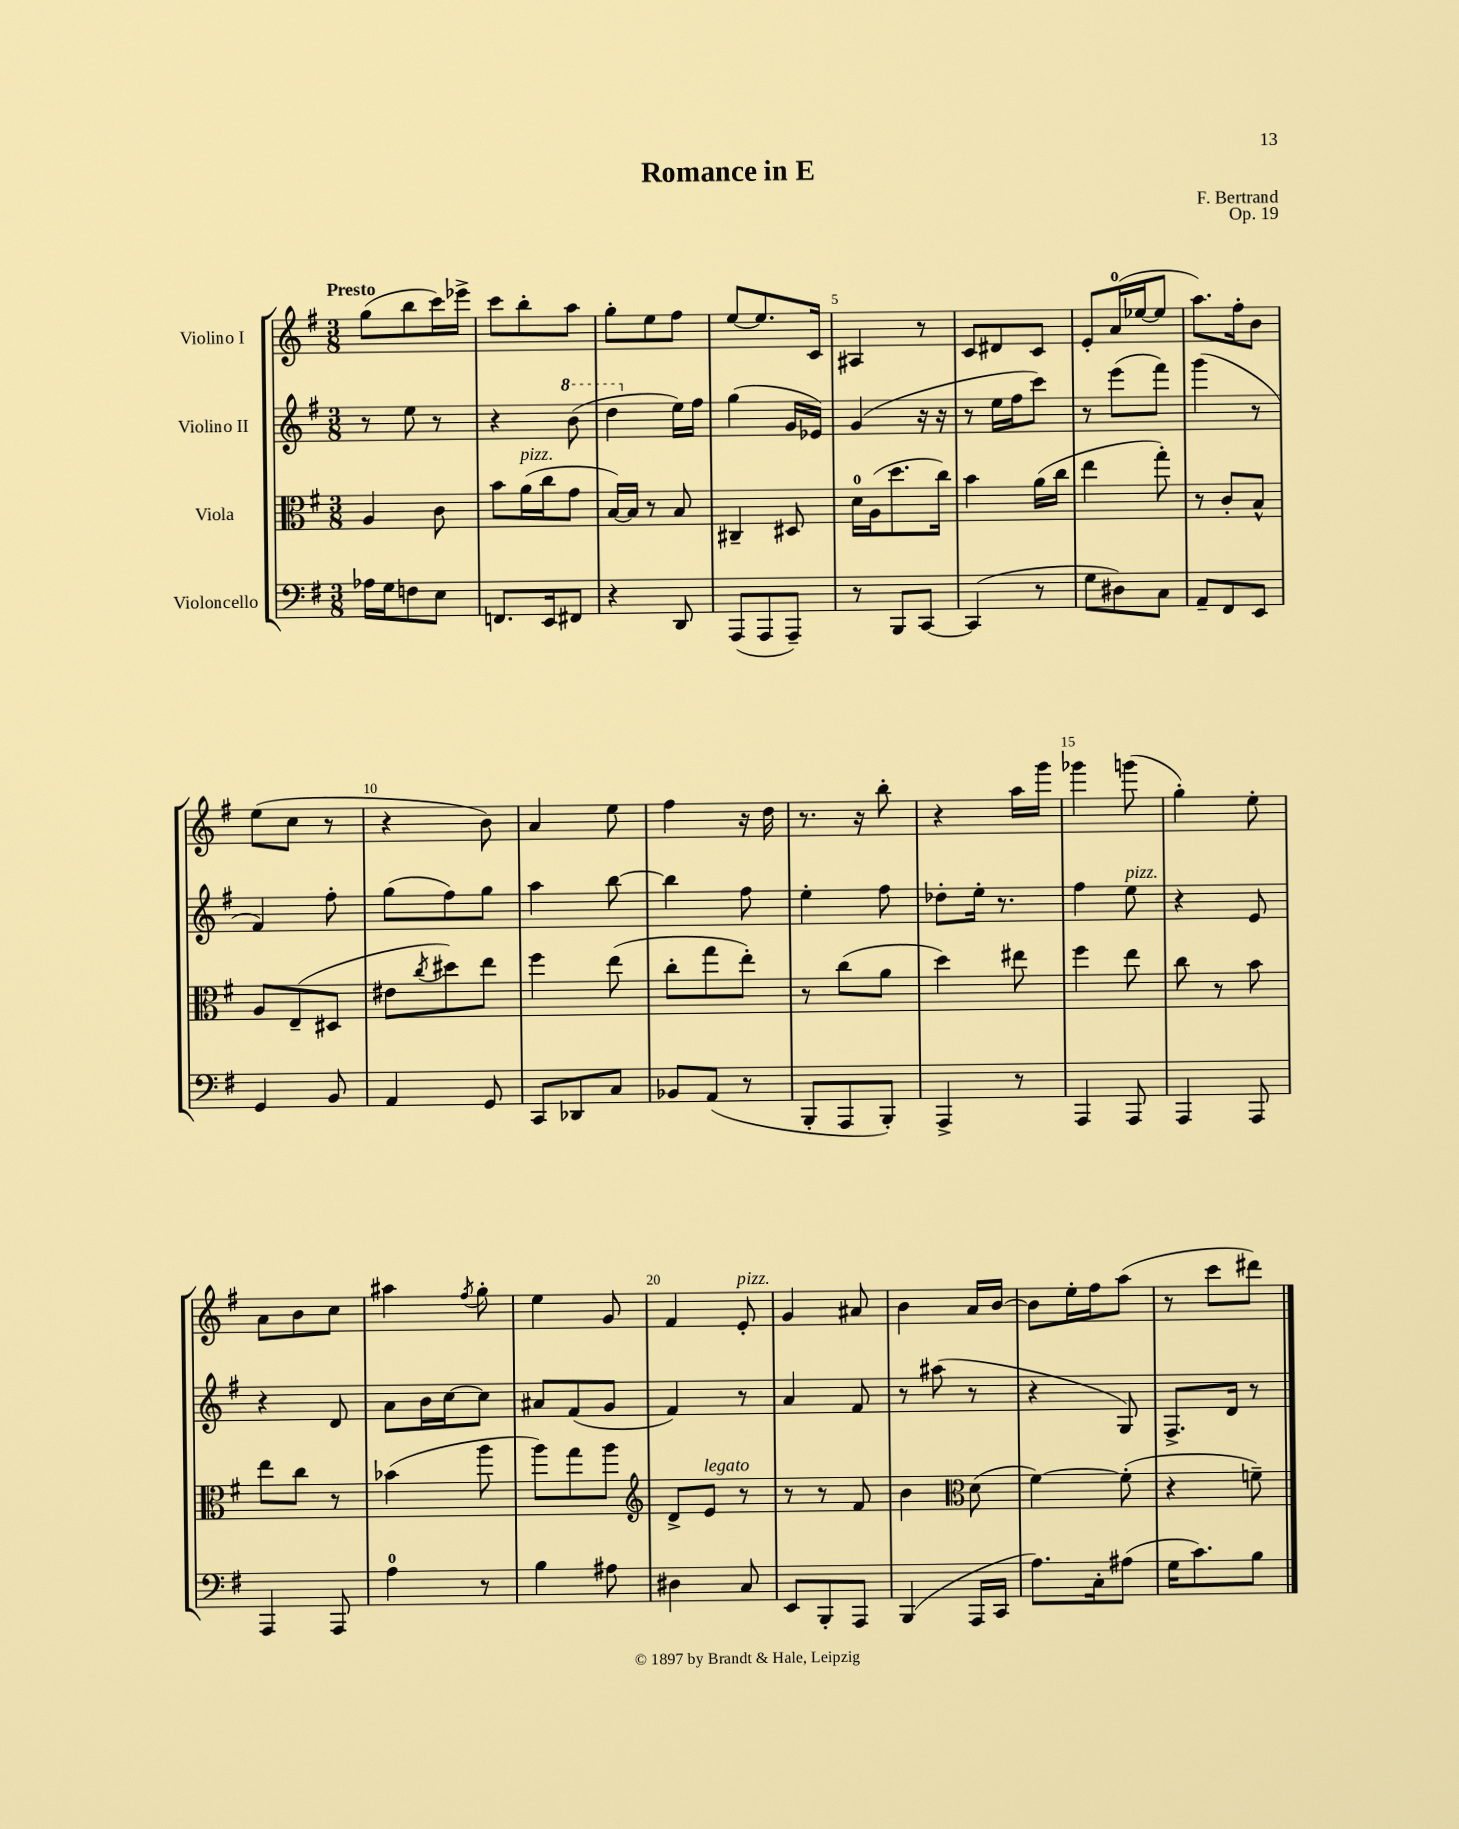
\header { title = "Romance in E" composer = "F. Bertrand" opus = "Op. 19" }
<<
\new StaffGroup <<
\new Staff = "s0" \with { instrumentName = "Violino I" } {
    \clef treble \key g \major \numericTimeSignature \time 3/8 \tempo "Presto"
    g''8( b''8 c'''16) ees'''16-> |
    c'''8 b''8-. a''8 |
    g''8-. e''8 fis''8 |
    e''8~ e''8. c'16 |
    ais4 r8 |
    c'8 dis'8 c'8 |
    e'8-. a'16-0( ees''16~ ees''8 |
    a''8.) fis''16-. b'8 |
    e''8( c''8 r8 |
    r4 b'8) |
    a'4 e''8 |
    fis''4 r16 d''16 |
    r8. r16 b''8-. |
    r4 a''16 g'''16 |
    ges'''4 g'''8( |
    g''4-.) e''8-. |
    a'8 b'8 c''8 |
    ais''4 \acciaccatura { fis''8 } g''8-. |
    e''4 g'8 |
    fis'4 e'8-.^\markup { \italic "pizz." } |
    g'4 ais'8 |
    b'4 a'16 b'16~ |
    b'8 e''16-. fis''16 a''8( |
    r8 c'''8 dis'''8) \bar "|." |
}
\new Staff = "s1" \with { instrumentName = "Violino II" } {
    \clef treble \key g \major \numericTimeSignature \time 3/8
    r8 e''8 r8 |
    r4 \ottava #1 b''8( |
    d'''4 \ottava #0 e''16) fis''16 |
    g''4( g'16 ees'16) |
    g'4( r16 r16 |
    r8 e''16 fis''16 c'''8) |
    r8 e'''8( fis'''8) |
    g'''4( r8 |
    fis'4) fis''8-. |
    g''8( fis''8) g''8 |
    a''4 b''8~ |
    b''4 fis''8 |
    e''4-. fis''8 |
    des''8-. e''16-. r8. |
    fis''4 e''8^\markup { \italic "pizz." } |
    r4 e'8 |
    r4 d'8 |
    a'8 b'16 c''16~ c''8 |
    ais'8 fis'8( g'8 |
    fis'4) r8 |
    a'4 fis'8 |
    r8 ais''8( r8 |
    r4 g8) |
    fis8.-> d'16 r8 \bar "|." |
}
\new Staff = "s2" \with { instrumentName = "Viola" } {
    \clef alto \key g \major \numericTimeSignature \time 3/8
    a4 c'8 |
    b'8 a'16^\markup { \italic "pizz." }( c''16 g'8 |
    b16~) b16 r8 b8 |
    cis4-- dis8 |
    d'16-0 a16( d''8. c''16) |
    b'4 a'16( c''16 |
    e''4 g''8-.) |
    r8 c'8-. b8-^ |
    a8 e8--( dis8 |
    eis'8 \acciaccatura { c''8 } dis''8) e''8 |
    fis''4 e''8( |
    c''8-. g''8 e''8-.) |
    r8 c''8( a'8 |
    d''4) eis''8 |
    fis''4 e''8 |
    c''8 r8 b'8 |
    e''8 c''8 r8 |
    bes'4( a''8 |
    a''8) g''8 a''8 |
    \clef treble d'8-> e'8^\markup { \italic "legato" } r8 |
    r8 r8 fis'8 |
    b'4 \clef alto d'8( |
    fis'4~) fis'8-.( |
    r4 f'8--) \bar "|." |
}
\new Staff = "s3" \with { instrumentName = "Violoncello" } {
    \clef bass \key g \major \numericTimeSignature \time 3/8
    aes16 g16 f8 e8 |
    f,8. e,16 fis,8 |
    r4 d,8 |
    a,,8( a,,8 a,,8--) |
    r8 b,,8 c,8~ |
    c,4( r8 |
    g8 dis8) c8 |
    a,8-- fis,8 e,8 |
    g,4 b,8 |
    a,4 g,8 |
    c,8 des,8 c8 |
    bes,8 a,8( r8 |
    b,,8-. a,,8 b,,8-.) |
    a,,4-> r8 |
    a,,4 a,,8 |
    a,,4 a,,8 |
    a,,4 a,,8 |
    a4-0 r8 |
    b4 ais8 |
    dis4 c8 |
    e,8 b,,8-. a,,8 |
    b,,4( a,,16 c,16 |
    a8.) c16-. ais8( |
    g16 c'8.) b8 \bar "|." |
}
>>
>>
\layout { \context { \Score \override BarNumber.break-visibility = ##(#f #t #t) barNumberVisibility = #(every-nth-bar-number-visible 5) } }
